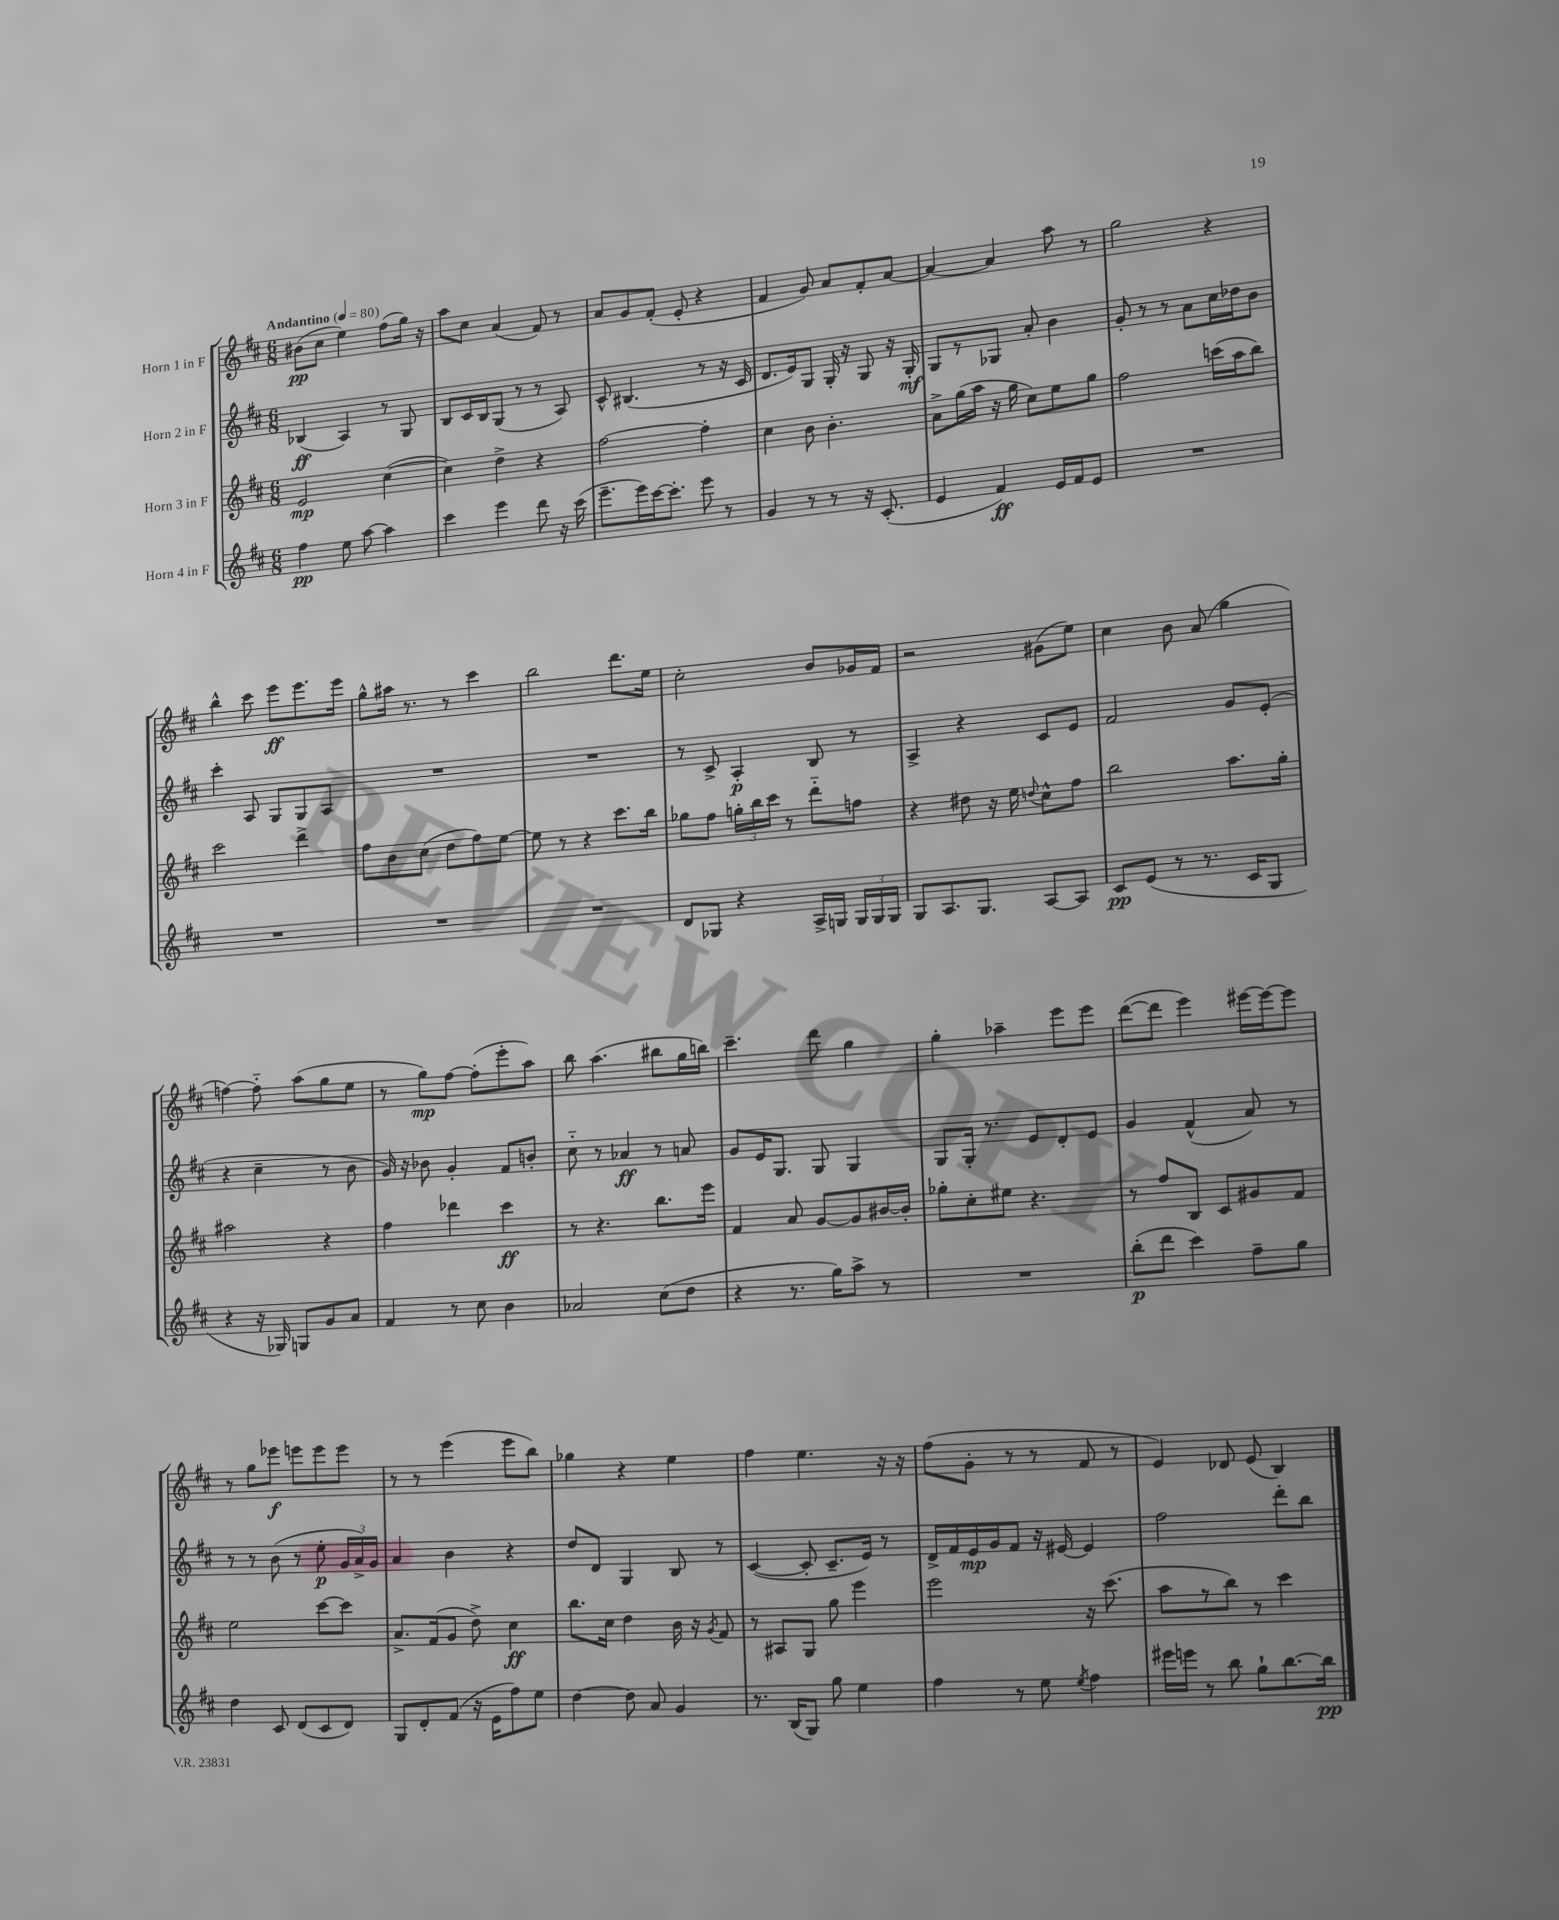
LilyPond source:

<<
\new StaffGroup <<
\new Staff = "s0" \with { instrumentName = "Horn 1 in F" } {
    \clef treble \key d \major \numericTimeSignature \time 6/8 \tempo "Andantino" 4 = 80
    \autoBeamOff bis'8[\pp( cis''8] e''4) fis''8[( g''16]) r16 |
    a''8[ cis''8] a'4( fis'8) r8 |
    a'8[ g'8 fis'8]-.( e'8-. r4 |
    fis'4 g'8) a'8[ fis'8-. a'8]~ |
    a'4~ a'4 a''8 r8 |
    g''2 r4 |
    b''4-^ cis'''8 e'''8[\ff e'''8. e'''16] |
    g''8[-^ ais''16] r8. r8 cis'''4 |
    b''2 d'''8.[ e''16] |
    cis''2-. b'8[ ges'16 fis'16] |
    r2 gis'8[( e''8]) |
    cis''4 b'8 a'8( g''4 |
    f''4~) f''8-_ a''8[( g''8 e''8] |
    r8 g''8[\mp) fis''8]~ fis''8[-.( e'''8-. a''8]) |
    b''8 a''4.( bis''8[ g''16 b''16]) |
    cis'''4.-- d'''8 g''4 |
    g''4-. aes''4-- e'''8[ e'''8] |
    d'''8[~( d'''8] e'''4) eis'''16[~ eis'''16~ eis'''8] |
    r8 g''8[ ees'''8]\f e'''8[ e'''8 e'''8] |
    r8 r8 e'''4( e'''8[ b''8]) |
    ges''4 r4 e''4 |
    fis''4 e''4. r16 r16 |
    fis''8[( g'8]-. r8 r8 fis'8 r8 |
    e'4) des'8 e'8( b4) \bar "|." |
}
\new Staff = "s1" \with { instrumentName = "Horn 2 in F" } {
    \clef treble \key d \major \numericTimeSignature \time 6/8
    \autoBeamOff bes4\ff( a4) r8 g8 |
    b8[ cis'16 b16 g8]( r8 r8 a8) |
    cis'8-^ bis4.( r8 r16 cis'16 |
    d'8.[ e'16) g8] g16-. r16 g8 r16 g16-.\mf |
    g8[ r8 ges8] a'8-. b'4 |
    g'8-. r8 r8 a'8[ cis''16 des''16 b'8] |
    cis'''4-. a8 g8[ g8 a8] |
    R2. |
    R2. |
    r8 cis'8-> a4-.\p b8 r8 |
    a4-> r4 cis'8[ e'8] |
    fis'2 g'8[ e'8]-.( |
    r4 cis''4-- r8 b'8 |
    g'16) r16 bes'8 g'4-. fis'8[ b'8]-. |
    cis''8-_ r8 aes'4\ff r8 a'8 |
    g'8[ e'16 g8.] g8 g4 |
    g8[ g16]-. r8. e'8[ d'8-. e'8] |
    g'4 fis'4-^( a'8) r8 |
    r8 r8 b'8( r8 e''8-.\p \tuplet 3/2 { g'16[ a'16->) g'16] } |
    a'4 b'4 r4 |
    d''8[ d'8] g4 b8 r8 |
    cis'4~( cis'8-. cis'8.[-- e'16]) r8 |
    d'16[-> fis'16 e'16\mp g'16 fis'8] r16 eis'16~ eis'4 |
    fis''2 d'''8[-. b''8] \bar "|." |
}
\new Staff = "s2" \with { instrumentName = "Horn 3 in F" } {
    \clef treble \key d \major \numericTimeSignature \time 6/8
    \autoBeamOff e'2\mp cis''4~( |
    cis''4) d''4-> r4 |
    fis''2~ fis''4-. |
    cis''4 b'8 b'4.-. |
    a'8[-> g''16( a''16] r16 g''16 cis''8[) e''8 g''8] |
    fis''2 c'''16[( a''16 b''8]) |
    cis'''2 d'''4-> |
    fis''8[ b'8 cis''8]( d''8[ fis''8) e''8]~ |
    e''8 r8 r4 cis'''8.[ b''16] |
    ges''8[ fis''8] \tuplet 3/2 { g''16[-. b''16 cis'''16] } r8 d'''8[-_ f''8] |
    r4 dis''8 r16 e''16 \appoggiatura { d''8 } cis''8[-^ fis''8] |
    b''2 a''8.[ g''16]-. |
    ais''2 r4 |
    fis''4 des'''4 cis'''4\ff |
    r8 r4. b''8.[ e'''16] |
    fis'4 a'8 g'8[~ g'8 bis'16~ bis'16]-. |
    ges''8[-. cis''8-. eis''8] r4. |
    r8 fis''8[ b8] cis'8[ gis'8 fis'8] |
    e''2 cis'''8[~ cis'''8] |
    a'8.[-> fis'16( g'8] d''8->) cis''4\ff |
    b''8.[ cis''16] d''4 b'16 r16 \acciaccatura { g'8 } fis'8 |
    r8 ais8[ g8] g''8 e'''4 |
    e'''2 r16 cis'''8.( |
    a''8[ r8 b''8]) r8 cis'''4 \bar "|." |
}
\new Staff = "s3" \with { instrumentName = "Horn 4 in F" } {
    \clef treble \key d \major \numericTimeSignature \time 6/8
    \autoBeamOff fis''4\pp e''8 a''8~ a''4 |
    cis'''4 e'''4 d'''8 r16 cis'''16( |
    e'''8.[-- e'''16) cis'''16~ cis'''8.]-. e'''8 r8 |
    g'4 r8 r8 r16 cis'8.-.( |
    e'4 fis'4\ff) e'16[ fis'16 e'8] |
    R2. |
    R2. |
    R2. |
    R2. |
    d'8[ ges8] r4 a16[-> g16] \tuplet 3/2 { g16[ g16 g16] } |
    g8[ a8. g8.] a8[~ a8] |
    cis'8[\pp e'8]( r8 r8. cis'16[ g8] |
    r4 r16 ges16) g8[ g'8 a'8] |
    fis'4 r8 cis''8 b'4 |
    aes'2 cis''8[( d''8] |
    r4 r8. g''16[) a''8]-> r8 |
    R2. |
    b''8[-.\p( d'''8] cis'''4) fis''8[-- g''8] |
    d''4 cis'8 d'8[( cis'8 d'8]) |
    g8[ d'8-. fis'8]( r16 e'16[ fis''8) e''8] |
    d''4~ d''8 a'8 g'4 |
    r8. b16[( g8]) g''8 e''4 |
    fis''4 r8 e''8 \acciaccatura { e''8 } fis''4 |
    eis'''16[ e'''16] r8 b''8 g''8[-! b''8.~ b''16]\pp \bar "|." |
}
>>
>>
\layout { \context { \Score \remove "Bar_number_engraver" } }
